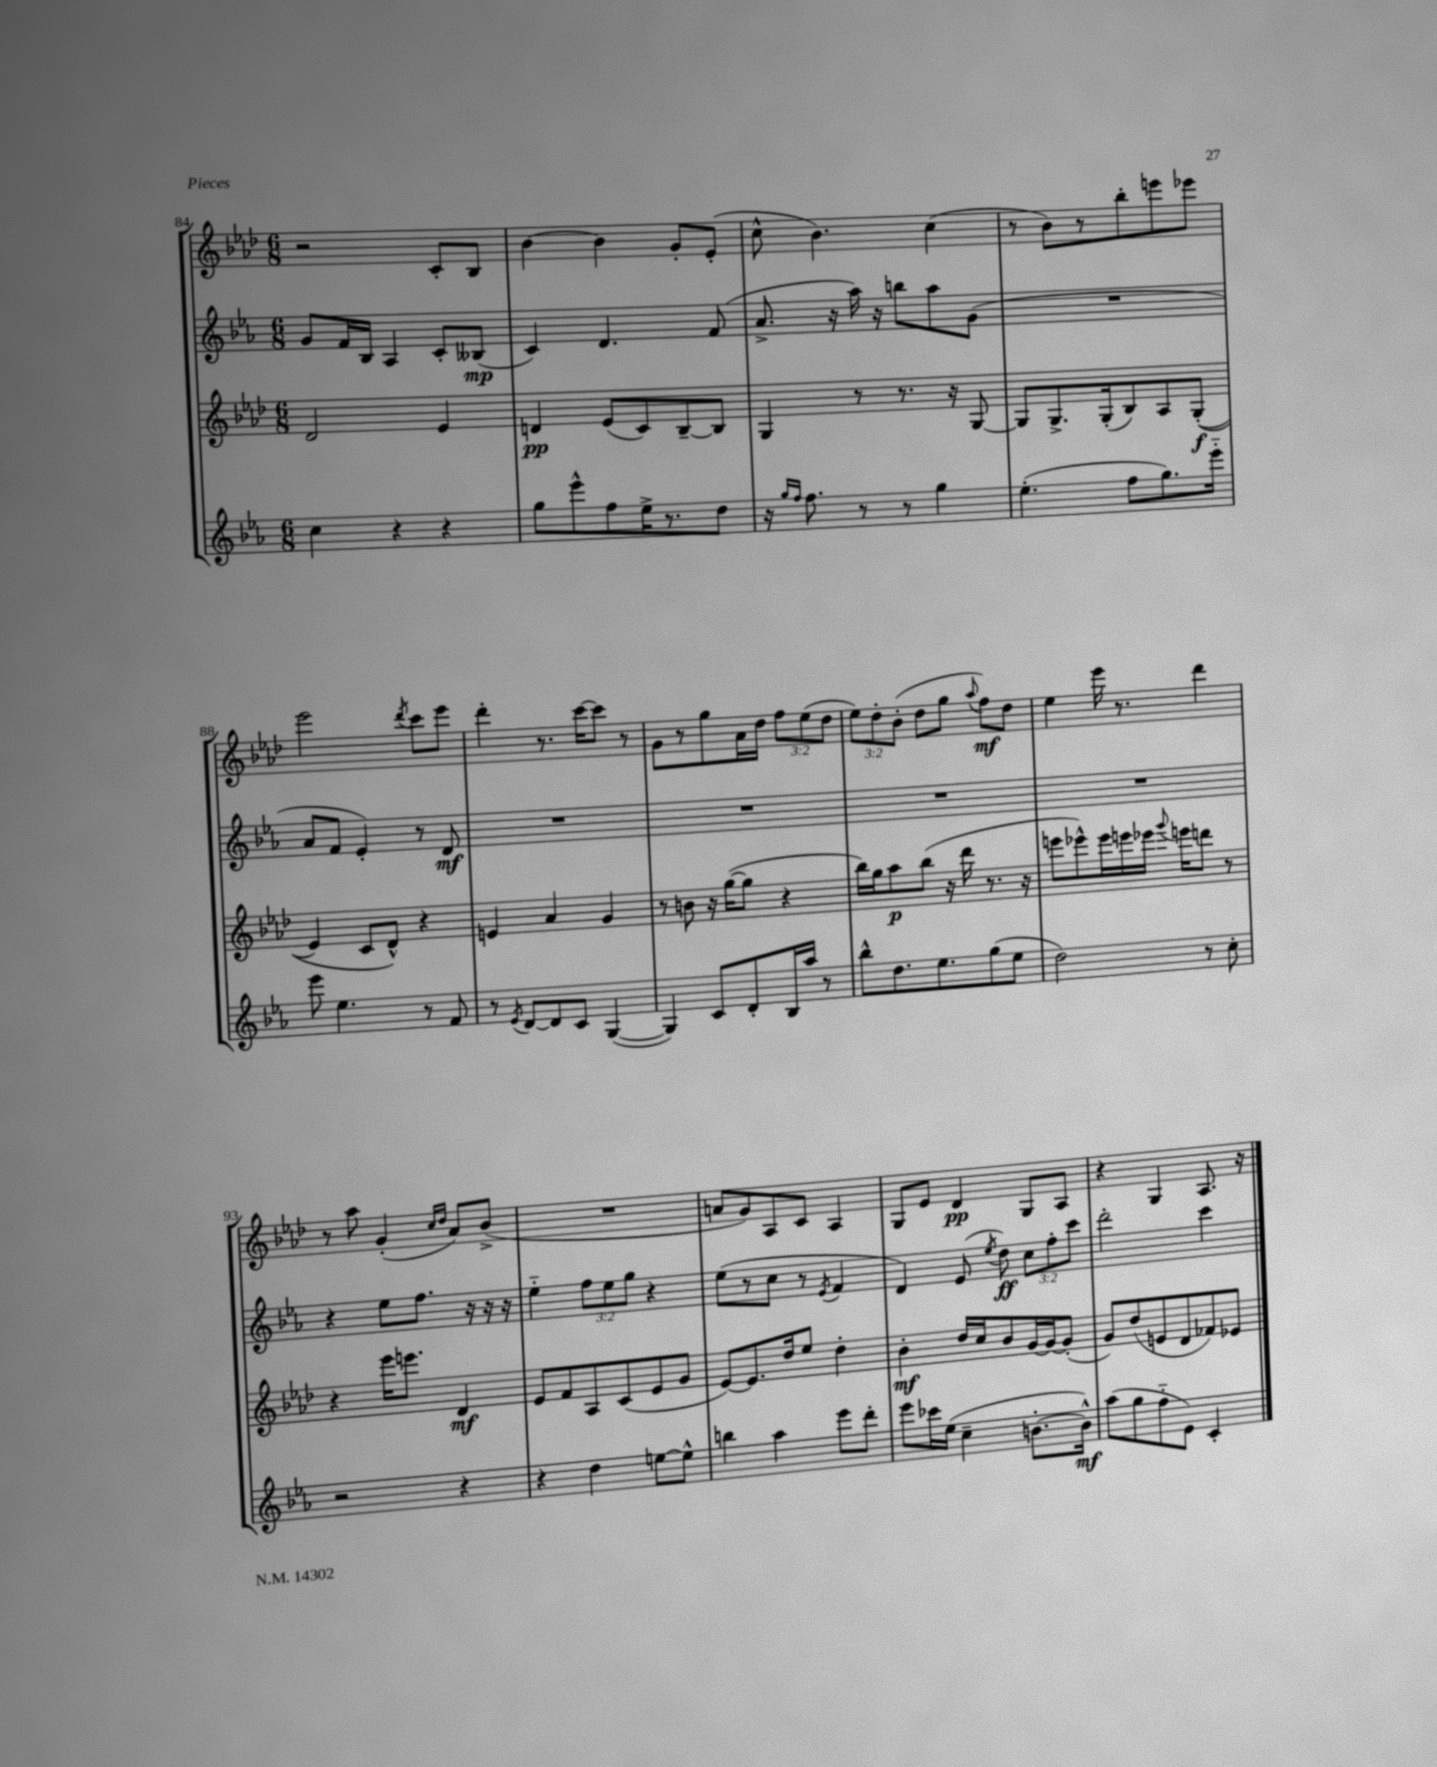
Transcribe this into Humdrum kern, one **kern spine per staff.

**kern	**dynam	**kern	**dynam	**kern	**dynam	**kern	**dynam
*part4	*part4	*part3	*part3	*part2	*part2	*part1	*part1
*staff4	*staff4	*staff3	*staff3	*staff2	*staff2	*staff1	*staff1
*clefG2	*	*clefG2	*	*clefG2	*	*clefG2	*
*k[b-e-a-]	*	*k[b-e-a-d-]	*	*k[b-e-a-]	*	*k[b-e-a-d-]	*
*M6/8	*	*M6/8	*	*M6/8	*	*M6/8	*
=84	=84	=84	=84	=84	=84	=84	=84
4cc\	.	2d-/	.	8g/L	.	2r	.
.	.	.	.	16f/L	.	.	.
.	.	.	.	16B-/JJ	.	.	.
4r	.	.	.	4A-/	.	.	.
4r	.	4e-/	.	8c'/L	.	8c'/L	.
.	.	.	.	(8B--X/J	mp	8B-/J	.
=85	=85	=85	=85	=85	=85	=85	=85
8gg\L	.	4dn/	pp	4c/)	.	[4b-\	.
8eee-^^\	.	.	.	.	.	.	.
8ff\	.	(8e-/L	.	4.d/	.	4b-\]	.
16ee-^\K	.	8c/)	.	.	.	.	.
8.r	.	.	.	.	.	.	.
.	.	[8B-~/	.	.	.	8g'/L	.
8dd\J	.	8B-/J]	.	(8f/	.	(8e-'/J	.
=86	=86	=86	=86	=86	=86	=86	=86
16r	.	4G/	.	8.a-^/	.	8cc^^\	.
16qqgg/LL	.	.	.	.	.	.	.
16qqff/JJ	.	.	.	.	.	.	.
8.ff\	.	.	.	.	.	.	.
.	.	.	.	.	.	4.b-\)	.
.	.	.	.	16r	.	.	.
8r	.	8r	.	16aa-\)	.	.	.
.	.	.	.	16r	.	.	.
8r	.	8.r	.	8bbn\L	.	.	.
4gg\	.	.	.	8aa-\	.	(4cc\	.
.	.	16r	.	.	.	.	.
.	.	[8G/	.	(8g\J	.	.	.
=87	=87	=87	=87	=87	=87	=87	=87
(4.ee-'\	.	8G/L]	.	2.r	.	8r	.
.	.	8.G^/	.	.	.	8b-\L)	.
.	.	.	.	.	.	8r	.
.	.	(16G'/k	.	.	.	.	.
8ff\L	.	8B-/)	.	.	.	8bb-'\	.
8.gg\)	.	8A-/	.	.	.	8eeen\	.
.	.	((8G'/J	f	.	.	8eee-X\J	.
16eee-\Jk	.	.	.	.	.	.	.
!!LO:LB:g=z
=88	=88	=88	=88	=88	=88	=88	=88
8eee-\	.	4e-/)	.	8a-/L	.	2eee-\	.
4.ee-\	.	.	.	8f/J	.	.	.
.	.	8c/L	.	4e-'/)	.	.	.
.	.	8d-^^/J)	.	.	.	.	.
.	.	.	.	.	.	8qddd-/	.
8r	.	4r	.	8r	.	8ccc\L	.
8f/	.	.	.	8d/	mf	8eee-\J	.
=89	=89	=89	=89	=89	=89	=89	=89
8r	.	4en/	.	2.r	.	4ddd-'\	.
8qe-/	.	.	.	.	.	.	.
[8d/L	.	.	.	.	.	.	.
8d/]	.	4a-/	.	.	.	8.r	.
8c/J	.	.	.	.	.	.	.
.	.	.	.	.	.	[16ccc\KL	.
([4G/	.	4g/	.	.	.	8ccc\J]	.
.	.	.	.	.	.	8r	.
=90	=90	=90	=90	=90	=90	=90	=90
4G/])	.	8r	.	2.r	.	8g\L	.
.	.	8bn\	.	.	.	8r	.
8c/L	.	16r	.	.	.	8gg\	.
.	.	([16gg\KL	.	.	.	.	.
8d'/	.	8gg\J]	.	.	.	16a-\L	.
.	.	.	.	.	.	16dd-\JJ	.
16B-/L	.	4r	.	.	.	12ff\L	.
16aa-/JJ	.	.	.	.	.	.	.
.	.	.	.	.	.	(12ee-\	.
8r	.	.	.	.	.	.	.
.	.	.	.	.	.	12dd-\J	.
=91	=91	=91	=91	=91	=91	=91	=91
8bb-^^\L	.	16bb-\LL)	.	2.r	.	12ee-\L)	.
.	.	16gg\J	.	.	.	.	.
.	.	.	.	.	.	12dd-'\	.
8.dd\	.	8aa-\	p	.	.	.	.
.	.	.	.	.	.	(12b-'\J	.
.	.	(8bb-\J	.	.	.	8dd-\L	.
8.ee-\	.	.	.	.	.	.	.
.	.	16r	.	.	.	8gg\J	.
.	.	16ddd-\	.	.	.	.	.
.	.	.	.	.	.	8qqaa-/	.
(8gg\	.	8.r	.	.	.	8ff\L)	mf
8ee-\J	.	.	.	.	.	8dd-\J	.
.	.	16r	.	.	.	.	.
=92	=92	=92	=92	=92	=92	=92	=92
2dd\)	.	8eeen\L	.	2.r	.	4ee-\	.
.	.	8eee-X^^\)	.	.	.	.	.
.	.	16eee-\L	.	.	.	16eee-\	.
.	.	16eeen\	.	.	.	8.r	.
.	.	16eee-X\JJ	.	.	.	.	.
.	.	8qqggg/	.	.	.	.	.
.	.	16eeen\KL	.	.	.	.	.
8r	.	8dddn\J	.	.	.	4ddd-\	.
8cc'\	.	8r	.	.	.	.	.
!!LO:LB:g=z
=93	=93	=93	=93	=93	=93	=93	=93
2r	.	4r	.	4r	.	8r	.
.	.	.	.	.	.	8aa-\	.
.	.	16eee-\KL	.	8ee-\L	.	(4g'/	.
.	.	8.eeen\J	.	.	.	.	.
.	.	.	.	8.ff\J	.	.	.
.	.	.	.	.	.	16qqcc/LL	.
.	.	.	.	.	.	16qqdd-/JJ	.
4r	.	4d-/	mf	.	.	8a-/L)	.
.	.	.	.	16r	.	.	.
.	.	.	.	16r	.	(8b-^/J	.
.	.	.	.	16r	.	.	.
=94	=94	=94	=94	=94	=94	=94	=94
4r	.	8e-/L	.	4ee-\	.	2.r	.
.	.	8f/	.	.	.	.	.
4dd\	.	8A-/	.	12ff\L	.	.	.
.	.	.	.	12ee-\	.	.	.
.	.	(8c/	.	.	.	.	.
.	.	.	.	12gg\J	.	.	.
[8een\L	.	8e-/	.	4r	.	.	.
8ee^^\J]	.	8g/J	.	.	.	.	.
=95	=95	=95	=95	=95	=95	=95	=95
4bbn\	.	[8e-/L)	.	(8ee-\L	.	8an/L	.
.	.	8.e-/]	.	8r	.	8g/)	.
4aa-\	.	.	.	8cc\J	.	8A-/	.
.	.	16dd-/k	.	.	.	.	.
.	.	8ee-/J	.	8r	.	8c/J	.
.	.	.	.	8qe-/	.	.	.
8eee-\L	.	4dd-'\	.	4f/	.	4A-/	.
8ddd'\J	.	.	.	.	.	.	.
=96	=96	=96	=96	=96	=96	=96	=96
8eee-\L	.	4b-'\	mf	4d/)	.	8G/L	.
16ccc-X\L	.	.	.	.	.	8e-/J	.
(16ee-\JJ	.	.	.	.	.	.	.
4cc~\	.	16dd-/LL	.	(8e-/	.	4d-/	pp
.	.	16cc/J	.	.	.	.	.
.	.	.	.	8qee-/	.	.	.
.	.	8b-/	.	8dd\)	ff	.	.
[8.bn'\L	.	[16g/L	.	12cc\L	.	8G/L	.
.	.	16g/J_	.	.	.	.	.
.	.	.	.	12ff'\	.	.	.
.	.	(8g'/J]	.	.	.	8A-/J	.
.	.	.	.	12ccc\J	.	.	.
16b^^\Jk])	mf	.	.	.	.	.	.
=97	=97	=97	=97	=97	=97	=97	=97
(8aa-\L	.	8g/L)	.	2ddd'\	.	4r	.
8gg\	.	(8dd-/	.	.	.	.	.
8ff\	.	8en/	.	.	.	4G/	.
8e-\J)	.	8d-/	.	.	.	.	.
4c'/	.	8f-X/)	.	4ccc\	.	8.A-/	.
.	.	8e-X/J	.	.	.	.	.
.	.	.	.	.	.	16r	.
==	==	==	==	==	==	==	==
*-	*-	*-	*-	*-	*-	*-	*-
